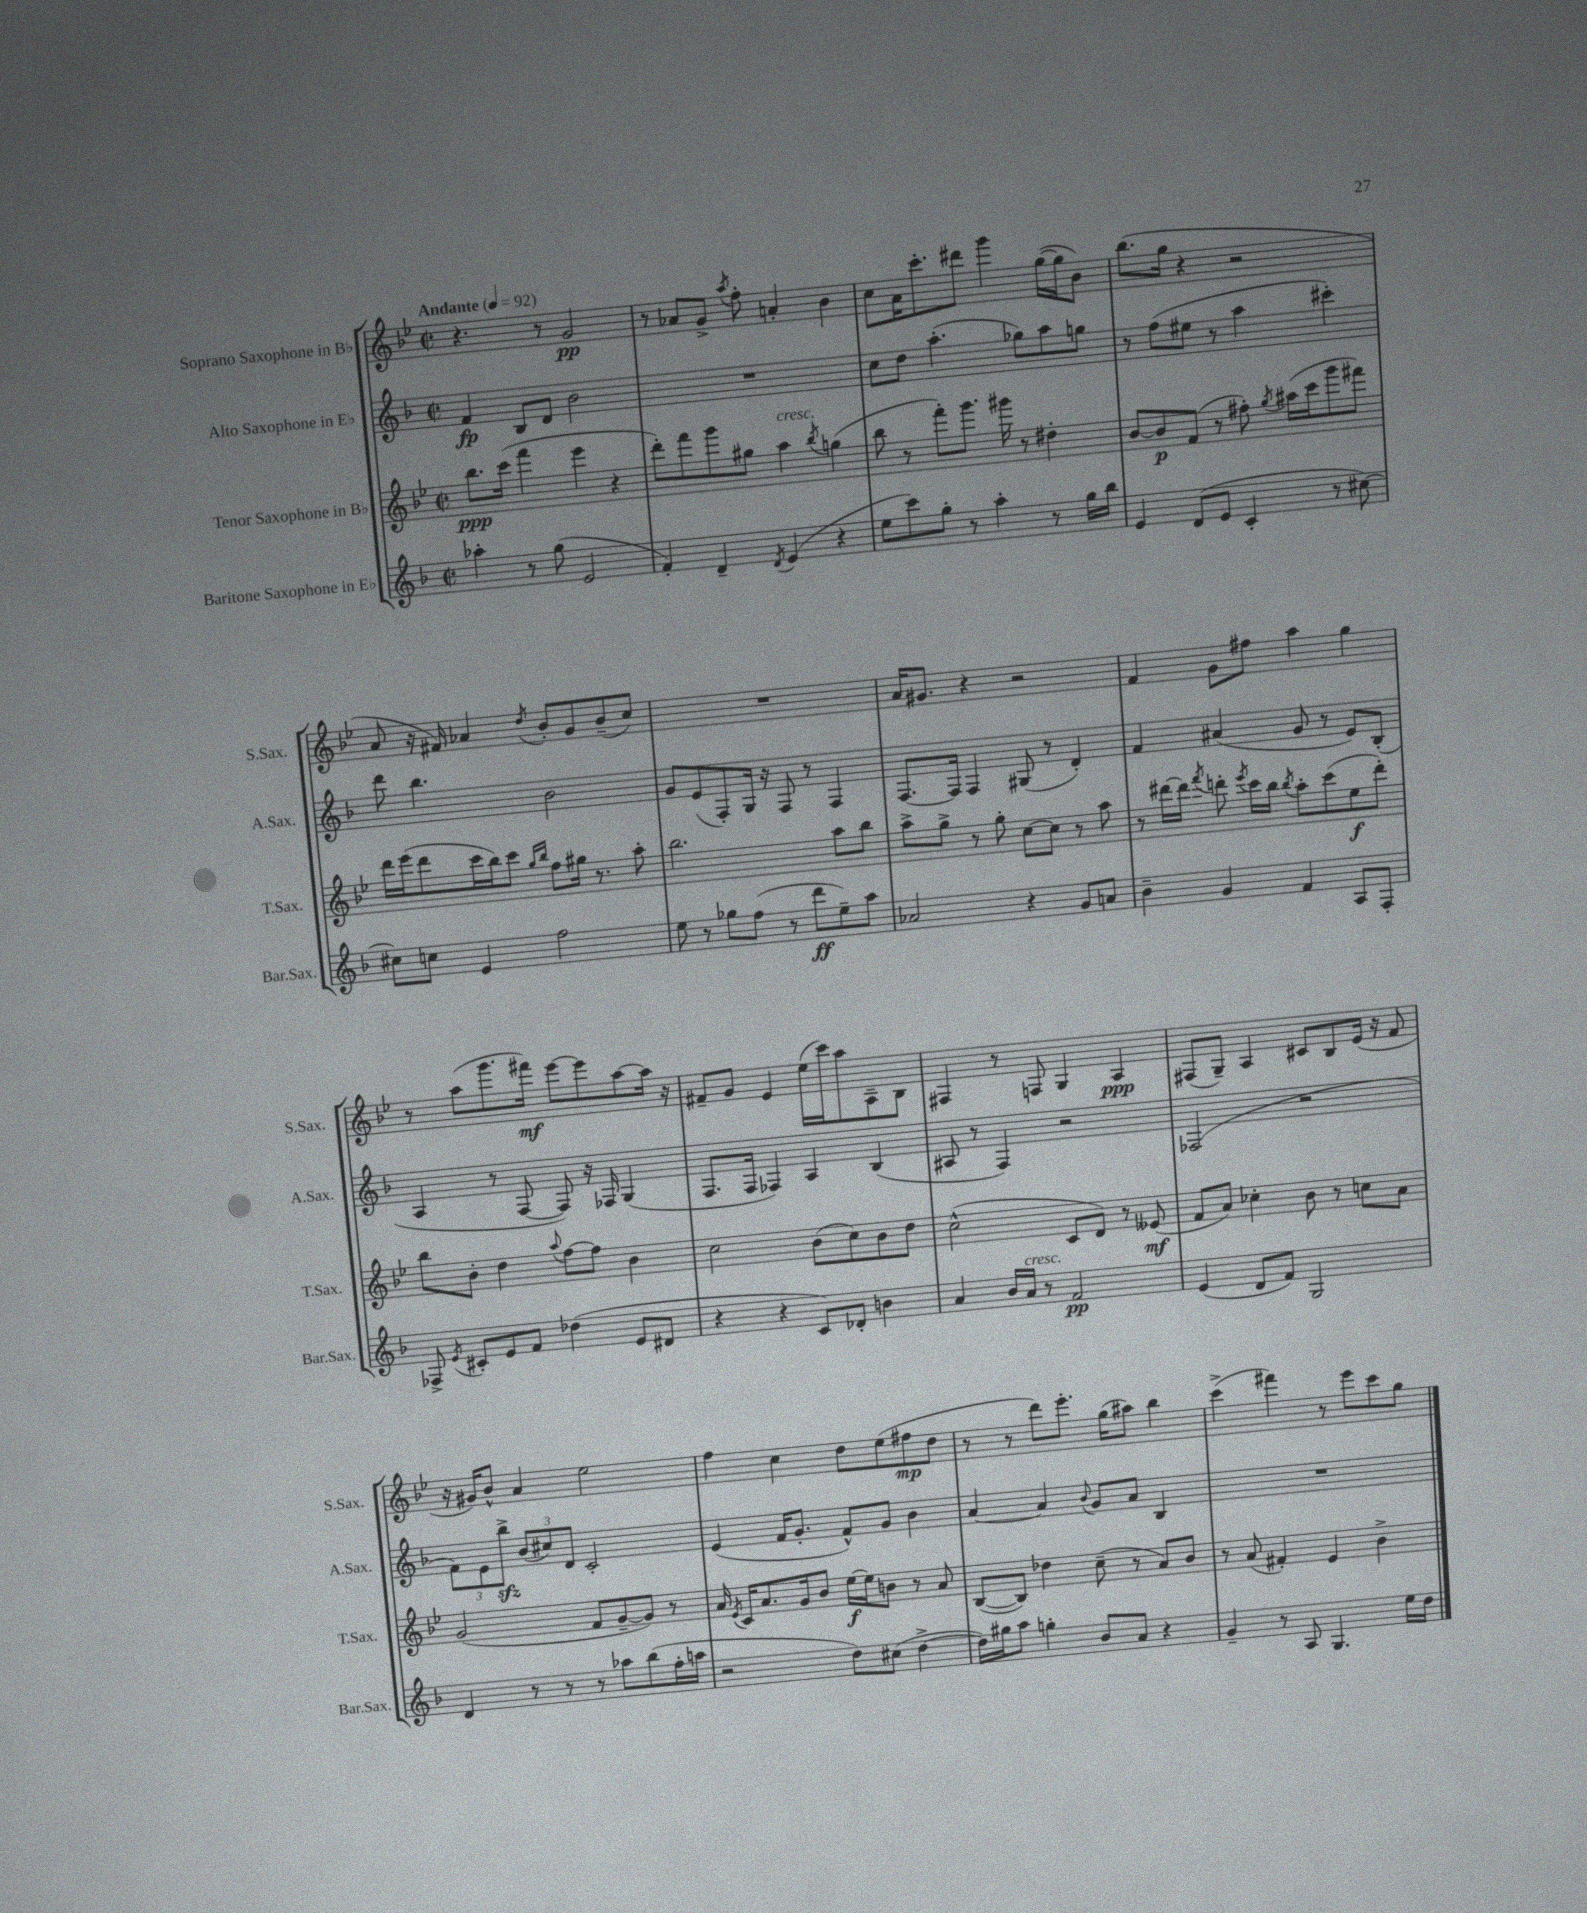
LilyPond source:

<<
\new StaffGroup <<
\new Staff = "s0" \with { instrumentName = "Soprano Saxophone in Bb" shortInstrumentName = "S.Sax." } {
    \clef treble \key bes \major \defaultTimeSignature \time 2/2 \tempo "Andante" 4 = 92
    \autoBeamOff r4. r8 g'2\pp |
    r8 aes'8[ g'8]-> \acciaccatura { a''8 } f''8-. a'4-. bes'4 |
    c''8[ a'16 c'''8.-. dis'''8] g'''4 g''16[~( g''16 bes'8]) |
    bes''8.[( g''16] r4 r2 |
    a'8 r16 fis'16) aes'4 \acciaccatura { d''8 } bes'8[-. g'8 bes'8--( c''8]) |
    R1 |
    a'16[ gis'8.] r4 r2 |
    f'4 g'8[ fis''8] a''4 g''4 |
    r8 a''8[( g'''8. fis'''16]\mf) ees'''8[~ ees'''8 a''8~ a''16] r16 |
    fis'8[-- g'8] ees'4 ees''16[( c'''16) a''8 a8-- bes8] |
    fis4 r8 f8 g4 a4\ppp |
    fis8[( g8]--) a4 cis'8[ bes8 ees'16]( r16 f'8 |
    r16 gis'16[) bes'8]-^ a'4 ees''2 |
    f''4 c''4 d''8[ ees''8( fis''8\mp d''8] |
    r8 r8 d'''8[) ees'''8.]-. g''16[( ais''8]) bes''4 |
    c'''4->( fis'''4) r8 ees'''8[ c'''8 g''8] \bar "|." |
}
\new Staff = "s1" \with { instrumentName = "Alto Saxophone in Eb" shortInstrumentName = "A.Sax." } {
    \clef treble \key f \major \defaultTimeSignature \time 2/2
    \autoBeamOff f'4\fp bes8[ d'8] bes'2 |
    R1 |
    c''8[ d''8] a''4.-.( ges''8[) a''8 g''8] |
    r8 f''8[( eis''8] r8 a''4 cis'''4-.) |
    d'''8 bes''4. bes'2 |
    g'8[ e'8( f8-.) g16] r16 f8 r8 f4 |
    f8.[~ f16] f4 gis8( r8 d'4-.) |
    f'4 ais'4( g'8 r8 e'8[) bes8]-.( |
    a4 r8 f8~ f8) r16 fes16 g4( |
    f8.[ f16] fes4) a4 bes4( |
    ais8 r8 f4) r2 |
    fes2( r2 |
    \tuplet 3/2 { f'8[) e'8 bes''8]->\sfz } \tuplet 3/2 { bes'8[( cis''8) d'8] } c'2-. |
    e'4( f'16[ g'8.]-. f'8[-^) g'8] bes'4 |
    a'4~ a'4 \appoggiatura { bes'8 } g'8[ a'8] bes4 |
    R1 \bar "|." |
}
\new Staff = "s2" \with { instrumentName = "Tenor Saxophone in Bb" shortInstrumentName = "T.Sax." } {
    \clef treble \key bes \major \defaultTimeSignature \time 2/2
    \autoBeamOff bes''8.[\ppp c'''16]( f'''4 ees'''4 r4 |
    d'''8[-.) f'''8 g'''8 gis''8] a''4^\markup { \italic "cresc." } \acciaccatura { bes''8 } g''4( |
    bes''8 r8 f'''8[-.) g'''8.] gis'''16 r8 dis''4-. |
    bes'8[~ bes'8\p f'8]( r8 fis''8-.) \acciaccatura { g''8 } ais''16[( c'''16 g'''8 fis'''8]) |
    d'''16[ ees'''16( d'''8 c'''16 bes''16) c'''8] \grace { g''16[ bes''16] } f''8[ gis''16] r8. a''8-. |
    bes''2. a''8[ bes''8] |
    a''8[-> g''8]-> r8 g''8-. c''8[~ c''8] r8 a''8 |
    r8 dis'''16[~ dis'''16] \acciaccatura { f'''8 } d'''8-. \acciaccatura { ees'''8 } c'''16[ bes''16] \acciaccatura { bes''8 } a''8[-. c'''8( ees''8\f d'''8]-.) |
    bes''8[ bes'8]-. d''4 \appoggiatura { a''8 } f''8[~ f''8] bes'4 |
    c''2 bes'8[( c''8) bes'8 d''8] |
    c''2-^( c'8[ d'8]) r8 eeses'8\mf( |
    f'8[ a'8]) ces''4-. bes'8 r8 c''8[ a'8] |
    g'2( f'8[ g'8~-- g'8]) r8 |
    a'16 \acciaccatura { ees'8 } c'16[ a'8. g'16 bes'8] ees''16[~\f ees''16 b'8] r8 a'8 |
    bes8[~( bes8]) des''4 c''8--( r8 a'8[) bes'8] |
    r8 a'8( fis'4-.) ees'4 bes'4-> \bar "|." |
}
\new Staff = "s3" \with { instrumentName = "Baritone Saxophone in Eb" shortInstrumentName = "Bar.Sax." } {
    \clef treble \key f \major \defaultTimeSignature \time 2/2
    \autoBeamOff aes''4-. r8 g''8( e'2 |
    f'4-.) d'4-- \acciaccatura { d'8 } e'4( r4 |
    e''8[ c'''8) g''8]-. r8 a''4-. r8 g''16[ bes''16] |
    e'4 d'8[( e'8] c'4-. r8 cis''8~) |
    cis''8[ c''8] e'4 f''2 |
    e''8 r8 ges''8[ f''8]( r8 d'''8[\ff e''8--) a''8] |
    aes'2 r4 g'8[ a'8] |
    bes'4-- g'4 f'4 a8[ f8]-. |
    fes8-> \acciaccatura { e'8 } cis'8[-. e'8 f'8] des''4( e'8[ dis'8] |
    r4 r4 c'8[) des'8]-. b'4 |
    a'4 bes'16[ a'16]^\markup { \italic "cresc." } r8 f'2\pp |
    e'4( d'8[ f'8]) g2 |
    d'4 r8 r8 r8 aes''8[ bes''8( f''16-. a''16] |
    r2 d''8[) cis''8]( d''4~-> |
    d''16[) gis''16 a''8] g''4-. bes'8[ a'8] r4 |
    g'4-- r8 a8 g4. e''16[ d''16] \bar "|." |
}
>>
>>
\layout { \context { \Score \remove "Bar_number_engraver" } }
